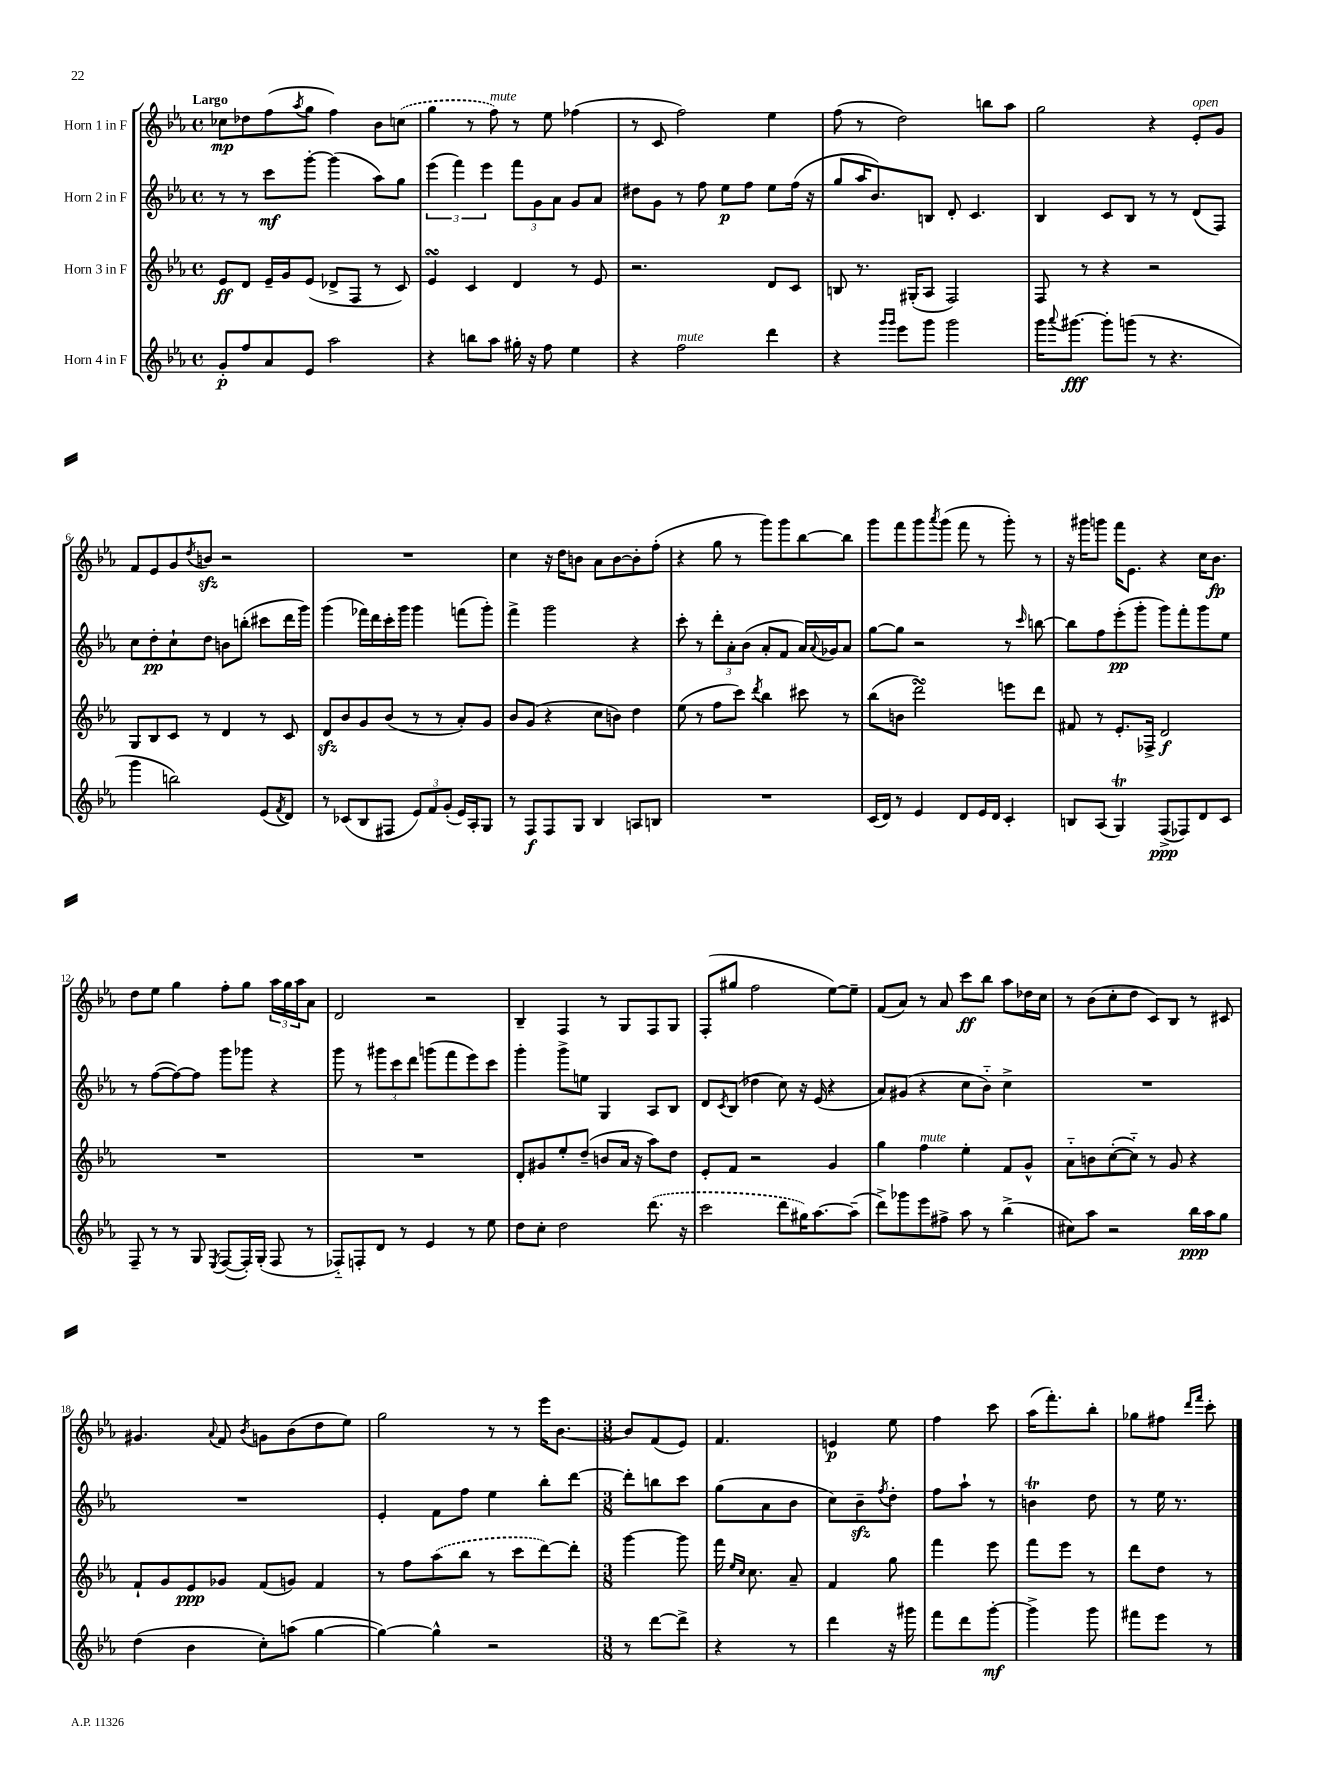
<<
\new StaffGroup <<
\new Staff = "s0" \with { instrumentName = "Horn 1 in F" } {
    \clef treble \key ees \major \defaultTimeSignature \time 4/4 \tempo "Largo"
    ces''8\mp des''8 f''8( \acciaccatura { aes''8 } g''8 f''4) bes'8 \once \slurDashed c''8( |
    g''4 r8 f''8^\markup { \italic "mute" }) r8 ees''8 fes''4( |
    r8 c'8 f''2) ees''4 |
    f''8( r8 d''2) b''8 aes''8 |
    g''2 r4 ees'8-.^\markup { \italic "open" } g'8 |
    f'8 ees'8 g'8 \acciaccatura { d''8 } b'8\sfz r2 |
    R1 |
    c''4 r16 d''16 b'8 aes'8 b'8~ b'8-. f''8-.( |
    r4 g''8 r8 g'''8) g'''8 bes''8~ bes''8 |
    g'''8 f'''8 g'''8 \acciaccatura { aes'''8 } g'''8( f'''8 r8 g'''8-.) r8 |
    r16 gis'''16 g'''8 f'''16 ees'8. r4 c''16 bes'8.\fp |
    d''8 ees''8 g''4 f''8-. g''8 \tuplet 3/2 { aes''16 g''16 aes''16 } aes'8 |
    d'2 r2 |
    bes4-- f4 r8 g8 f8 g8 |
    f8-.( gis''8 f''2 ees''8~) ees''8-- |
    f'8( aes'8) r8 aes'8 c'''8\ff bes''8 aes''8 des''16 c''16 |
    r8 bes'8( c''8-. d''8 c'8) bes8 r8 cis'8 |
    gis'4. \appoggiatura { aes'8 } f'8 \acciaccatura { bes'8 } g'8 bes'8( d''8 ees''8) |
    g''2 r8 r8 ees'''16 bes'8.~ |
    \numericTimeSignature \time 3/8 bes'8 f'8( ees'8) |
    f'4. |
    e'4\p ees''8 |
    f''4 c'''8 |
    aes''16( f'''8.-.) bes''8-. |
    ges''8 fis''8 \grace { d'''16 f'''16 } c'''8-. \bar "|." |
}
\new Staff = "s1" \with { instrumentName = "Horn 2 in F" } {
    \clef treble \key ees \major \defaultTimeSignature \time 4/4
    r8 r8 c'''8\mf g'''8~-. g'''4( aes''8) g''8 |
    \tuplet 3/2 { ees'''4( f'''4) ees'''4 } \tuplet 3/2 { f'''8 g'8 aes'8 } g'8 aes'8 |
    dis''8 g'8 r8 f''8 ees''8\p f''8 ees''8 f''16( r16 |
    g''8 aes''16 bes'8.) b8 d'8-. c'4. |
    bes4 c'8 bes8 r8 r8 d'8( f8) |
    c''8 d''8-.\pp c''8-! d''8 b'8 b''8-.( cis'''8 d'''16 g'''16) |
    g'''4( fes'''16) d'''16 c'''16-. g'''16 g'''4 f'''8( g'''8-.) |
    f'''4-> g'''2 r4 |
    c'''8-. r8 \tuplet 3/2 { d'''8-. aes'8-. bes'8( } aes'8-. f'8 aes'16) \appoggiatura { aes'8 } ges'16 aes'8 |
    g''8~ g''8 r2 r8 \grace { c'''16 } b''8~ |
    b''8 f''8 ees'''8-.\pp( g'''8-. g'''8) f'''8-. g'''8 ees''8 |
    r8 f''8~( f''8~) f''8 g'''8 ges'''8 r4 |
    g'''8 r8 \tuplet 3/2 { gis'''8 c'''8 d'''8 } g'''8( f'''8 ees'''8) c'''8 |
    g'''4-. g'''8-> e''8 g4 aes8 bes8 |
    d'8 \acciaccatura { c'8 } bes8( des''4 c''8) r16 ees'16( r4 |
    aes'8) gis'8( r4 c''8 bes'8-_) c''4-> |
    R1 |
    R1 |
    ees'4-. f'8 f''8 ees''4 bes''8-. d'''8~ |
    \numericTimeSignature \time 3/8 d'''8-. b''8 c'''8 |
    g''8( aes'8 bes'8 |
    c''8) bes'8--\sfz \acciaccatura { f''8 } d''8-. |
    f''8 aes''8-! r8 |
    b'4\trill d''8 |
    r8 ees''16 r8. \bar "|." |
}
\new Staff = "s2" \with { instrumentName = "Horn 3 in F" } {
    \clef treble \key ees \major \defaultTimeSignature \time 4/4
    ees'8\ff d'8 ees'16-- g'16 ees'8( des'8-> f8 r8 c'8) |
    ees'4\turn c'4 d'4 r8 ees'8 |
    r2. d'8 c'8 |
    b8 r8. gis16-.( aes8 f2) |
    f8 r8 r4 r2 |
    g8 bes8 c'8 r8 d'4 r8 c'8 |
    d'8\sfz bes'8 g'8 bes'8( r8 r8 aes'8-.) g'8 |
    bes'8 g'8( r4 c''8 b'8) d''4 |
    ees''8( r8 f''8 c'''8) \acciaccatura { d'''8 } bes''4 cis'''8 r8 |
    bes''8( b'8 d'''2\turn) e'''8 d'''8 |
    fis'8 r8 ees'8.-. fes16-> d'2\f |
    R1 |
    R1 |
    d'8-. gis'8 ees''8-. d''8--( b'8 aes'16 r16 aes''8) d''8 |
    ees'8-. f'8 r2 g'4 |
    g''4 f''4^\markup { \italic "mute" } ees''4-. f'8 g'8-^ |
    aes'8-_ b'8 c''8~-.( c''8-_) r8 g'8 r4 |
    f'8-! g'8 ees'8\ppp ges'8 f'8( g'8) f'4 |
    r8 f''8 \once \slurDashed aes''8( bes''8 r8 c'''8 d'''8~) d'''8-. |
    \numericTimeSignature \time 3/8 g'''4~ g'''8 |
    f'''16 \grace { ees''16 c''16 } c''8. aes'8-- |
    f'4 g''8 |
    f'''4 ees'''8 |
    f'''8 ees'''8 r8 |
    d'''8 d''8 r8 \bar "|." |
}
\new Staff = "s3" \with { instrumentName = "Horn 4 in F" } {
    \clef treble \key ees \major \defaultTimeSignature \time 4/4
    g'8-.\p f''8 aes'8 ees'8 aes''2 |
    r4 b''8 aes''8 gis''16-. r16 f''8 ees''4 |
    r4 f''2^\markup { \italic "mute" } d'''4 |
    r4 \grace { g'''16 g'''16 } ees'''8 g'''8 g'''2 |
    g'''16 \appoggiatura { aes'''8 } gis'''8.~\fff gis'''8-. g'''8( r8 r4. |
    g'''4 b''2) ees'8( \acciaccatura { f'8 } d'8) |
    r8 ces'8( bes8 fis8 \tuplet 3/2 { ees'8) f'8 g'8-.( } ees'16) aes16-. g8 |
    r8 f8\f f8 g8 bes4 a8 b8 |
    R1 |
    c'16( d'16) r8 ees'4 d'8 ees'16 d'16 c'4-. |
    b8 aes8( g4\trill) f8->\ppp( fes8) d'8 c'8 |
    f8-- r8 r8 g8 \acciaccatura { ees8 } f8~( f16-.) g16-.( f8 r8 |
    fes8-_) f8-. d'8 r8 ees'4 r8 ees''8 |
    d''8 c''8-. d''2 \once \slurDashed d'''8.( r16 |
    c'''2 d'''8 gis''16) aes''8.~ aes''8--( |
    d'''8->) ges'''8 ees'''8 fis''8-> aes''8 r8 bes''4->( |
    cis''8) aes''8 r2 bes''16\ppp aes''16 g''8 |
    d''4( bes'4 c''8-.) a''8( g''4~ |
    g''4~) g''4-^ r2 |
    \numericTimeSignature \time 3/8 r8 d'''8~ d'''8-> |
    r4 r8 |
    d'''4 r16 gis'''16 |
    f'''8 d'''8 g'''8~-.\mf |
    g'''4-> g'''8 |
    fis'''8 ees'''8 r8 \bar "|." |
}
>>
>>
